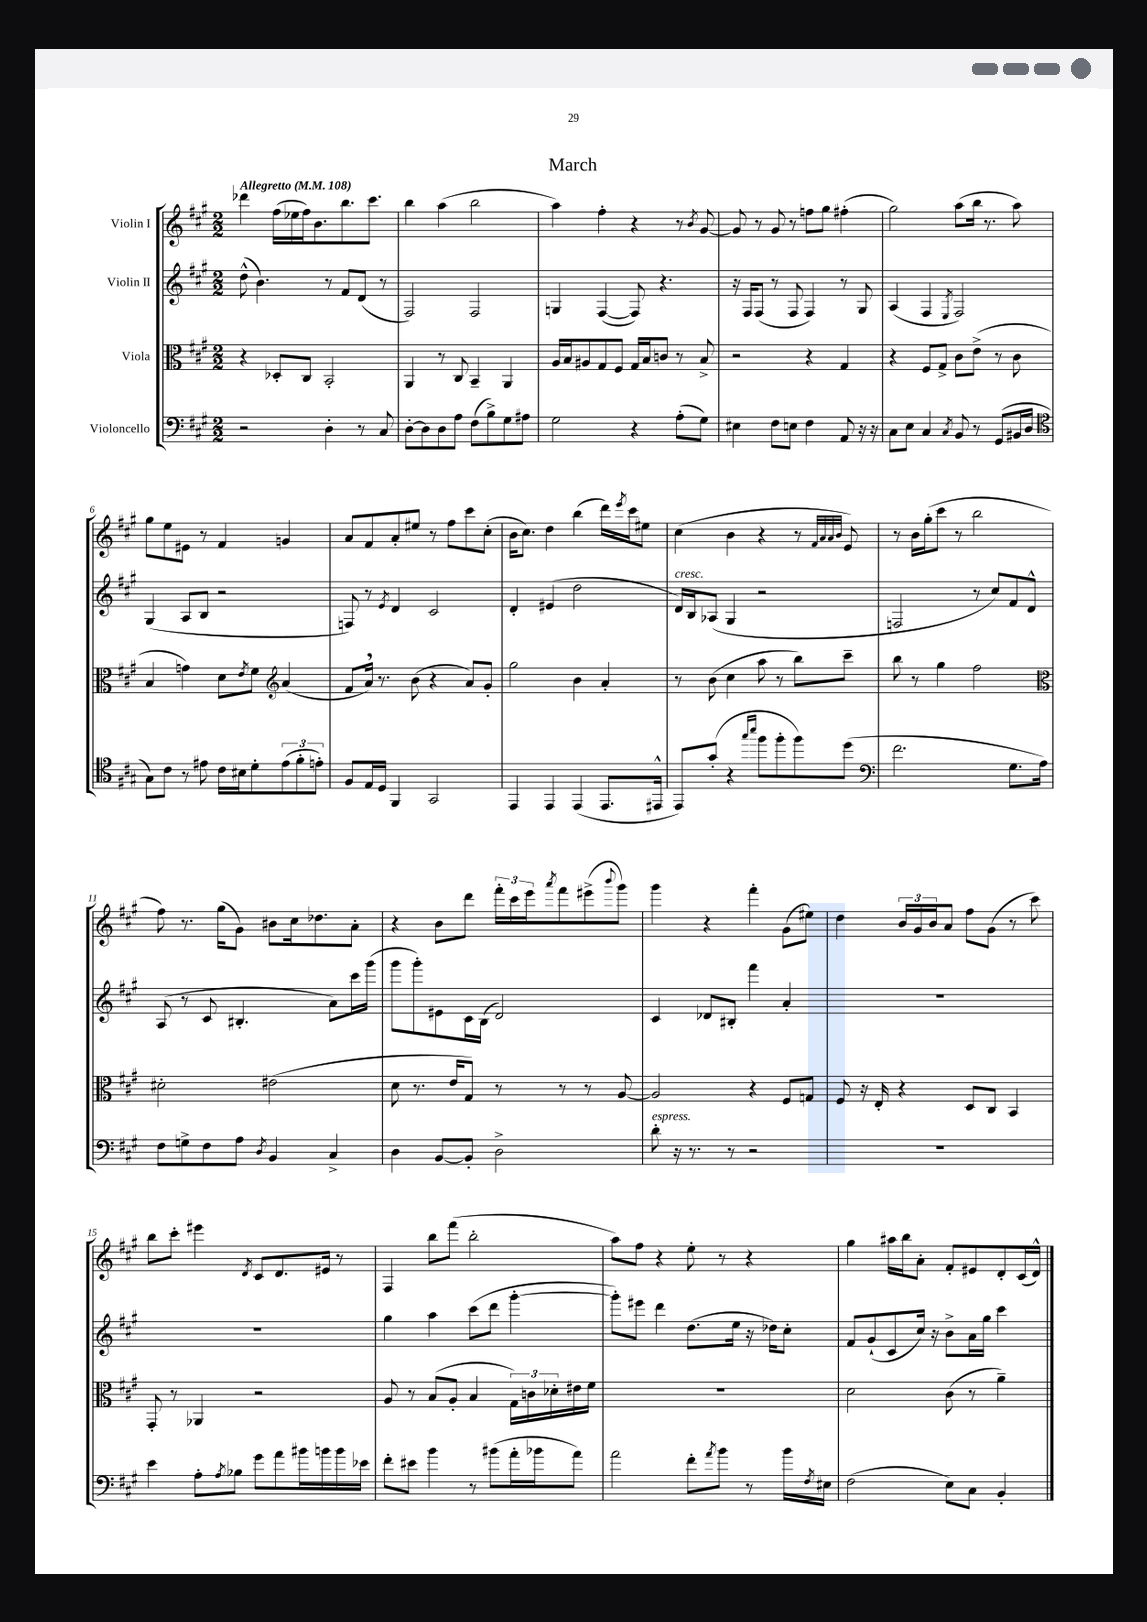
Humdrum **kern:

**kern	**kern	**kern	**kern
*staff4	*staff3	*staff2	*staff1
*clefF4	*clefC3	*clefG2	*clefG2
*k[f#c#g#]	*k[f#c#g#]	*k[f#c#g#]	*k[f#c#g#]
*M2/2	*M2/2	*M2/2	*M2/2
*MM108	*MM108	*MM108	*MM108
2r	4r	(8dd^^	4ddd-
.	.	4.b)	.
.	8D-'	.	(16ff#
.	.	.	16ee-
.	8C#	.	16ff#)
.	.	.	8.b
4D'	2BB'	8r	.
.	.	8f#	8.bb
8r	.	(8d	.
.	.	.	8.ccc#
8C#	.	8r	.
=	=	=	=
[8D'	4AA	2F#)	4bb
8D]	.	.	.
8D	8r	.	(4aa
8A	8C#	.	.
(8F#	4BB~	2F#	2bb
8B^)	.	.	.
8G#	4AA	.	.
8A#	.	.	.
=	=	=	=
2G#	16A	4G	4aa)
.	16B	.	.
.	8A#	.	.
.	8G#	([4F#	4ff#'
.	8F#	.	.
4r	16G#	8F#])	4r
.	16B	.	.
.	8c	4.r	.
(8A'	8r	.	8r
.	.	.	8qb
8G#)	8B^	.	[8g#
=	=	=	=
4E#	2r	16r	8g#]
.	.	16F#	.
.	.	(8F#	8r
8F#	.	8r	8g#
8E	.	8F#	8r
4F#	4r	4F#)	8ff
.	.	.	8gg#
8AA	4G#	8r	(4ff#'
16r	.	8G#	.
16r	.	.	.
=	=	=	=
8C#	4r	(4A	2gg#)
8E	.	.	.
4C#	8F#	4F#	.
.	8G#^	.	.
8qC#	.	8qE	.
8BB	8c#	2F#)	(8aa
8r	(8e^	.	16bb
.	.	.	8.r
(8GG#	8r	.	.
16BB#	8c#	.	8aa)
16D	.	.	.
=	=	=	=
*clefC4	*	*	*
8G#)	4B	(4G#	8gg#
8c#	.	.	8ee
8r	4g)	8A	8e#
8e#	.	8B	8r
16c#	8d	2r	4f#
16B#	.	.	.
.	8qe	.	.
8d'	8f#	.	.
*	*clefG2	*	*
(12e#	(4a	.	4g
12f#'	.	.	.
12e')	.	.	.
=	=	=	=
8F#	8f#	8F)	8a
16E	16a)	8r	8f#
16D	8.r	.	.
.	.	8qe	.
4FF#	.	4d	8a'
.	(8b	.	8ee#
2GG#	4r	2c#	8r
.	.	.	8ff#
.	8a)	.	8ccc#
.	8g#'	.	(8cc#'
=	=	=	=
4EE	2gg#	4d'	16b
.	.	.	8.cc#)
4EE	.	(4e#	4dd
(4EE	4b	2dd	(4bb
8.EE	4a'	.	16ddd)
.	.	.	8qeee
.	.	.	16ccc#
.	.	.	8ee#
16EE#^^	.	.	.
=	=	=	=
8EE)	8r	16d)	(4cc#
.	.	16B	.
(8g#'	(8b	(8A-	.
4r	4cc#	4G#	4b
16qqgg#	.	.	.
16qqbb	.	.	.
8ff#	8aa	2r	4r
8ff#'	8r	.	.
8ff#)	8bb)	.	8r
.	.	.	32qqf#
.	.	.	32qqa
.	.	.	32qqa
.	.	.	32qqb
(8dd	8ccc#~	.	8e)
=	=	=	=
*clefF4	*	*	*
2.f#	8bb	2F	8r
.	8r	.	16b
.	.	.	(16gg#'
.	4gg#	.	8ccc#
.	.	.	8r
.	2ff#	8r	2bb
.	.	8cc#)	.
8.G#	.	8f#	.
.	.	8d^^	.
16A)	.	.	.
=	=	=	=
*	*clefC3	*	*
8F#	2d#'	(8A	8ff#)
8G^	.	8r	8.r
8F#	.	8c#	.
.	.	.	(16gg#
8A	.	4.B#'	8g#)
8qD	.	.	.
4BB	(2e#	.	8b#
.	.	.	16cc#
.	.	.	8.dd-
4C#^	.	8a)	.
.	.	16ccc#	8a'
.	.	(16ggg#	.
=	=	=	=
4D	8d	8ggg#	4r
.	8.r	8ggg#')	.
[8BB	.	8e#	8b
.	16e	.	.
8BB']	8G#)	16c#	8ddd
.	.	(16B	.
2D^	8r	2d)	24fff#'
.	.	.	24ccc#
.	.	.	24eee
.	.	.	8qaaa
.	8r	.	8fff#
.	8r	.	(8eee#^
.	.	.	8qqbbb
.	[8A	.	8ggg#)
=	=	=	=
8d'	2A]	4c#	4ggg#
16r	.	.	.
8.r	.	.	.
.	.	8d-	4r
8r	.	8B#'	.
2r	4r	4fff#	4fff#'
.	8F#	4a'	(8g#
.	8G	.	8ee#)
=	=	=	=
1r	8F#	1r	4dd
.	16r	.	.
.	16E'	.	.
.	4r	.	24b
.	.	.	24g#
.	.	.	24b
.	.	.	8a
.	8D	.	8ff#
.	8C#	.	(8g#
.	4BB	.	8r
.	.	.	8ccc#)
=	=	=	=
4e	8GG#'	1r	8bb
.	8r	.	8ccc#'
8A'	4AA-	.	4eee#
8qA	.	.	.
8B-	.	.	.
.	.	.	8qd
8g#	2r	.	8c#
8a	.	.	8.d
16b#	.	.	.
16b	.	.	16e#
16b	.	.	8r
16e-	.	.	.
=	=	=	=
8f#'	8A	4gg#	4F#
8e#	8r	.	.
4b	(8B	4aa	8bb
.	8A'	.	(8fff#
8r	4B	(8ccc#	2bb'
(8b#	.	8ddd	.
16a'	24G#)	[4ggg#'	.
.	24c	.	.
16b-	.	.	.
.	24d-'	.	.
8a)	16e#	.	.
.	16f#	.	.
=	=	=	=
2a	1r	8ggg#'])	8aa)
.	.	8eee#	8ff#
.	.	4ddd	4r
8f#'	.	(8.dd	8ee'
8qa	.	.	.
8b	.	.	8r
.	.	16ee	.
8r	.	16r	4r
.	.	16dd-)	.
16b	.	8cc#'	.
8qF#	.	.	.
16E#	.	.	.
=	=	=	=
(2F#	2d	8f#	4gg#
.	.	(8g#`	.
.	.	8c#	16aa#
.	.	.	16bb
.	.	16cc#)	8a'
.	.	16r	.
8E)	(8c#	8b^	8f#'
8C#	8r	16a	8e#
.	.	16gg#	.
4BB'	4a~)	4ccc#	8d'
.	.	.	(16c#
.	.	.	16d^^)
==	==	==	==
*-	*-	*-	*-
